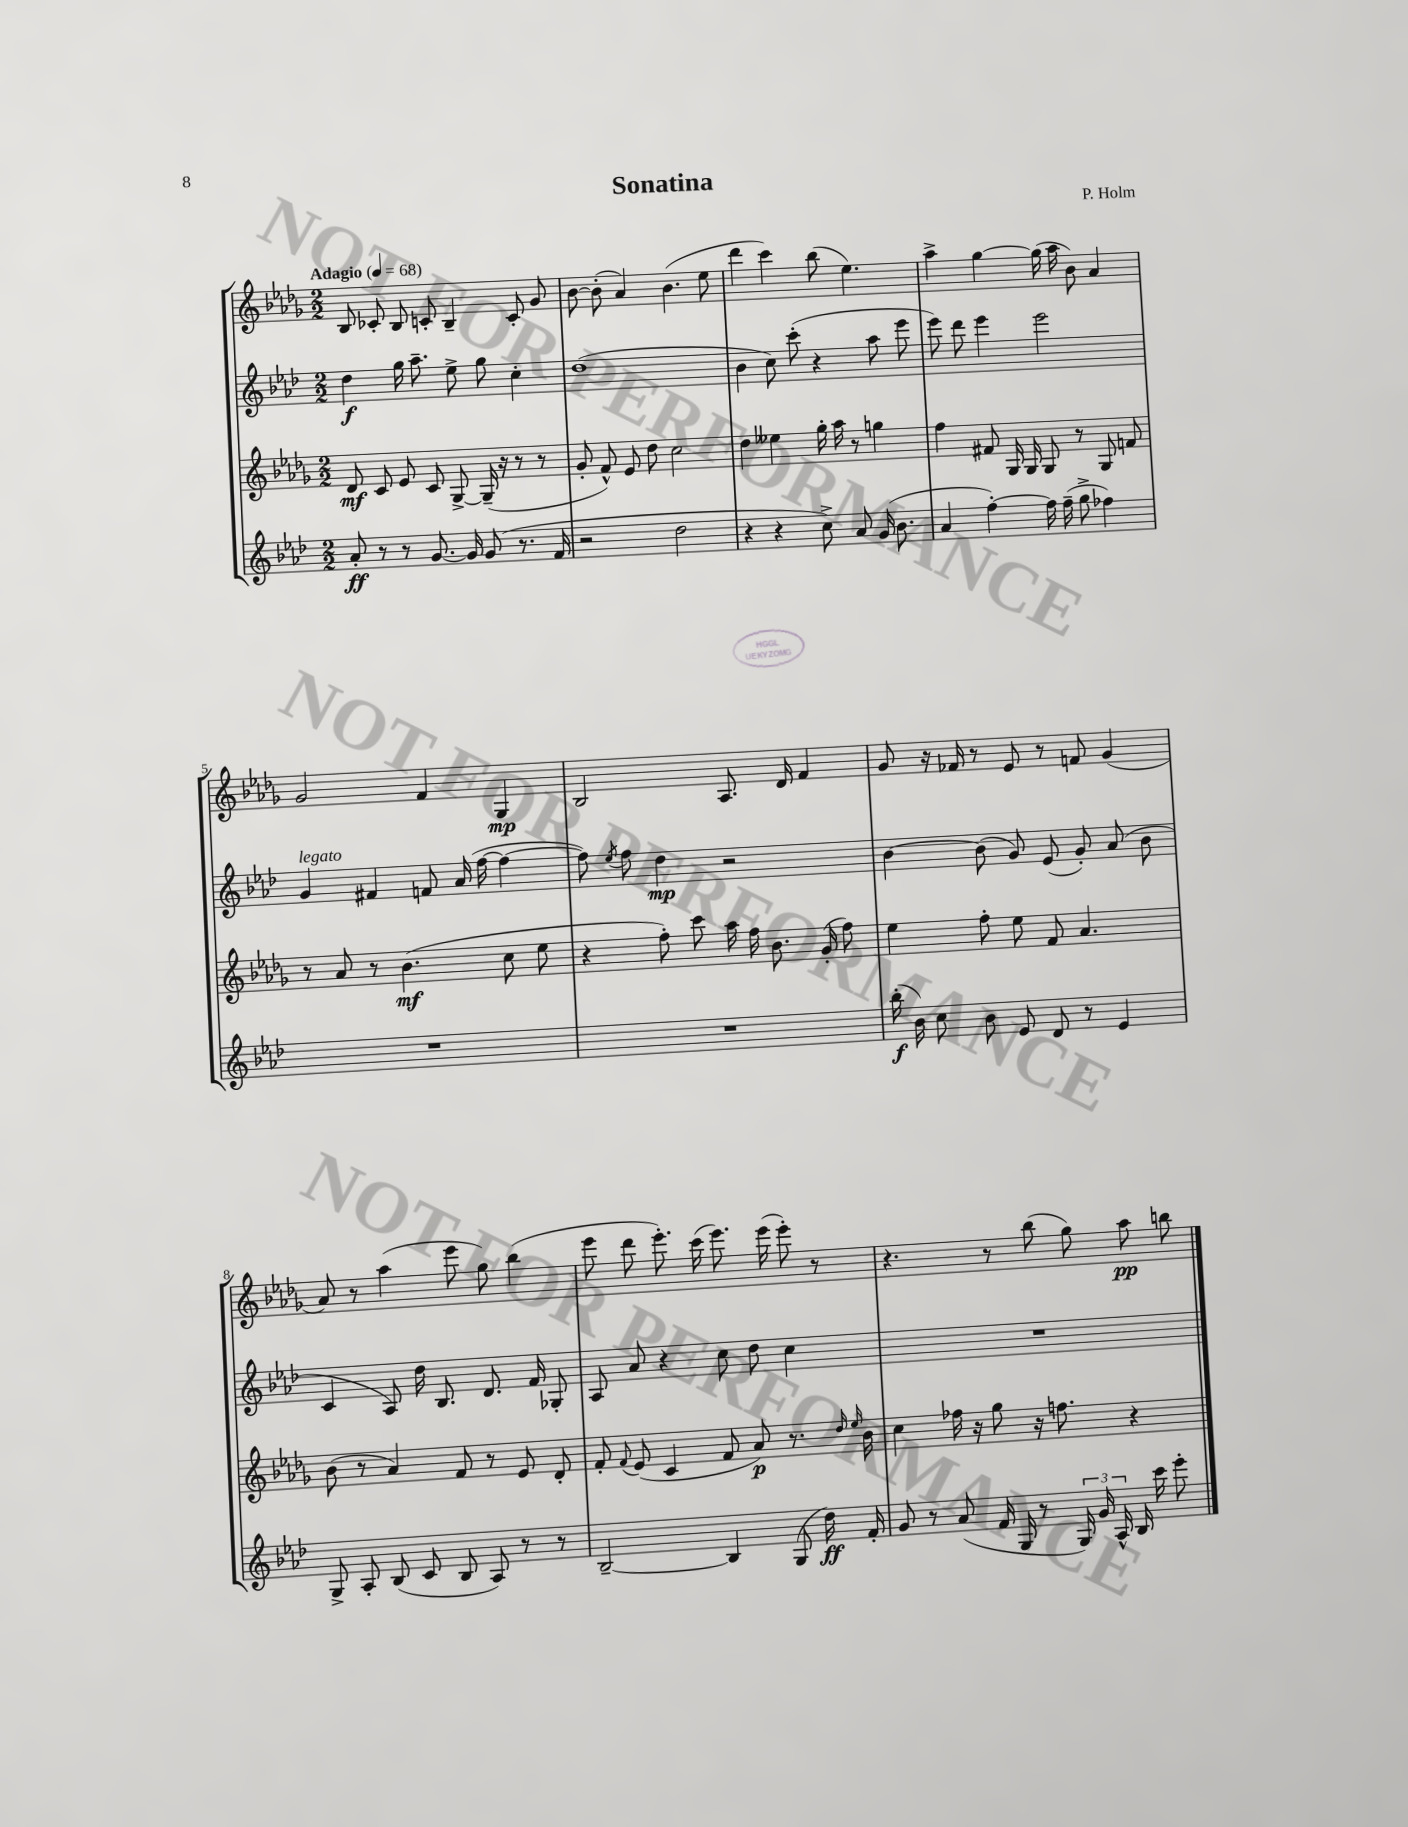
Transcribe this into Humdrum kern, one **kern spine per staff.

**kern	**kern	**kern	**kern
*staff4	*staff3	*staff2	*staff1
*clefG2	*clefG2	*clefG2	*clefG2
*k[b-e-a-d-]	*k[b-e-a-d-g-]	*k[b-e-a-d-]	*k[b-e-a-d-g-]
*M2/2	*M2/2	*M2/2	*M2/2
*MM68	*MM68	*MM68	*MM68
8a-'	8d-	4dd-	8B-
8r	8c	.	8c-'
8r	8e-	16gg	8B-
.	.	8.aa-~	.
[8.g	8c	.	8c'
.	[8G-^	8ee-^	4B-~
16g]	.	.	.
(8g	(16G-~]	8gg	.
.	16r	.	.
8.r	8r	4cc'	8c'
.	8r	.	8g-
16f	.	.	.
=	=	=	=
2r	8g-'	(1dd-	[8b-
.	8f^^)	.	(8b-']
.	8e-	.	4a-)
.	8dd-	.	.
2dd-	2cc	.	(4.b-
.	.	.	8ee-
=	=	=	=
4r	4dd-	4b-	4ddd-
4r	4ee--	8cc)	4ccc)
.	.	(8ccc'	.
8cc^)	16gg-'	4r	(8bb-
.	16aa-	.	.
8a-	8r	.	4.ee-)
(16g	4gg	8aa-	.
8.b-	.	.	.
.	.	8eee-	.
=	=	=	=
4a-	4ff	8eee-)	4aa-^
.	.	8ddd-	.
[4ff')	8f#	4eee-	[4gg-
.	16G-	.	.
.	16G-	.	.
16ff]	8G-	2eee-	(16gg-]
(16ff~	.	.	16aa-
8gg^	8r	.	8b-)
4ff-)	8G-	.	4a-
.	8f	.	.
=	=	=	=
1r	8r	4g	2g-
.	8a-	.	.
.	8r	4f#	.
.	(4.b-	.	.
.	.	8f	4f
.	.	(16a-	.
.	.	[16ff	.
.	8cc	4ff_	4G-
.	8ee-	.	.
=	=	=	=
1r	4r	8ff])	2B-
.	.	8qee-	.
.	.	8ff	.
.	8ff')	4dd-	.
.	8ccc	.	.
.	16aa-	2r	8.A-
.	16ff	.	.
.	8.b-	.	.
.	.	.	16d-
.	.	.	4f
.	(16g-'	.	.
.	8ff)	.	.
=	=	=	=
(16bb-'	4ee-	[4b-	8g-
16b-)	.	.	.
8cc	.	.	16r
.	.	.	16f-
8b-	8ff'	(8b-]	8r
8e-	8ee-	8g)	8e-
8d-	8f	(8e-	8r
8r	4.a-	8g')	8f
4e-	.	(8a-	(4g-
.	.	8b-	.
=	=	=	=
8G^	(8b-	4c	8a-)
8A-'	8r	.	8r
(8B-	4a-)	8A-)	(4aa-
8c	.	16dd-	.
.	.	8.B-	.
8B-	8f	.	8eee-
8A-)	8r	8.d-	8gg-)
8r	8e-	.	(4bb-
.	.	16f	.
8r	8d-'	8G-'	.
=	=	=	=
[2B-~	8f'	8A-	8eee-
.	8qqf	.	.
.	(8e-	8a-	8ddd-
.	4c	4r	8.eee-')
.	.	.	(16ccc
4B-]	8f	8cc	8.eee-)
.	8a-)	8dd-	.
.	.	.	(16eee-
(8G	8.r	4cc	8eee-')
16dd-)	.	.	8r
.	16qqdd-	.	.
.	16qqee-	.	.
16f'	16b-	.	.
=	=	=	=
8g	4cc	1r	4.r
8r	.	.	.
(8a-	16ff-	.	.
.	16r	.	.
16f	8gg-	.	8r
16G	.	.	.
8r	16r	.	(8bb-
.	8.ff	.	.
24G)	.	.	8gg-)
24g	.	.	.
24A-^^	.	.	.
16B-	4r	.	8aa-
16ccc	.	.	.
8eee-'	.	.	8bb
==	==	==	==
*-	*-	*-	*-
